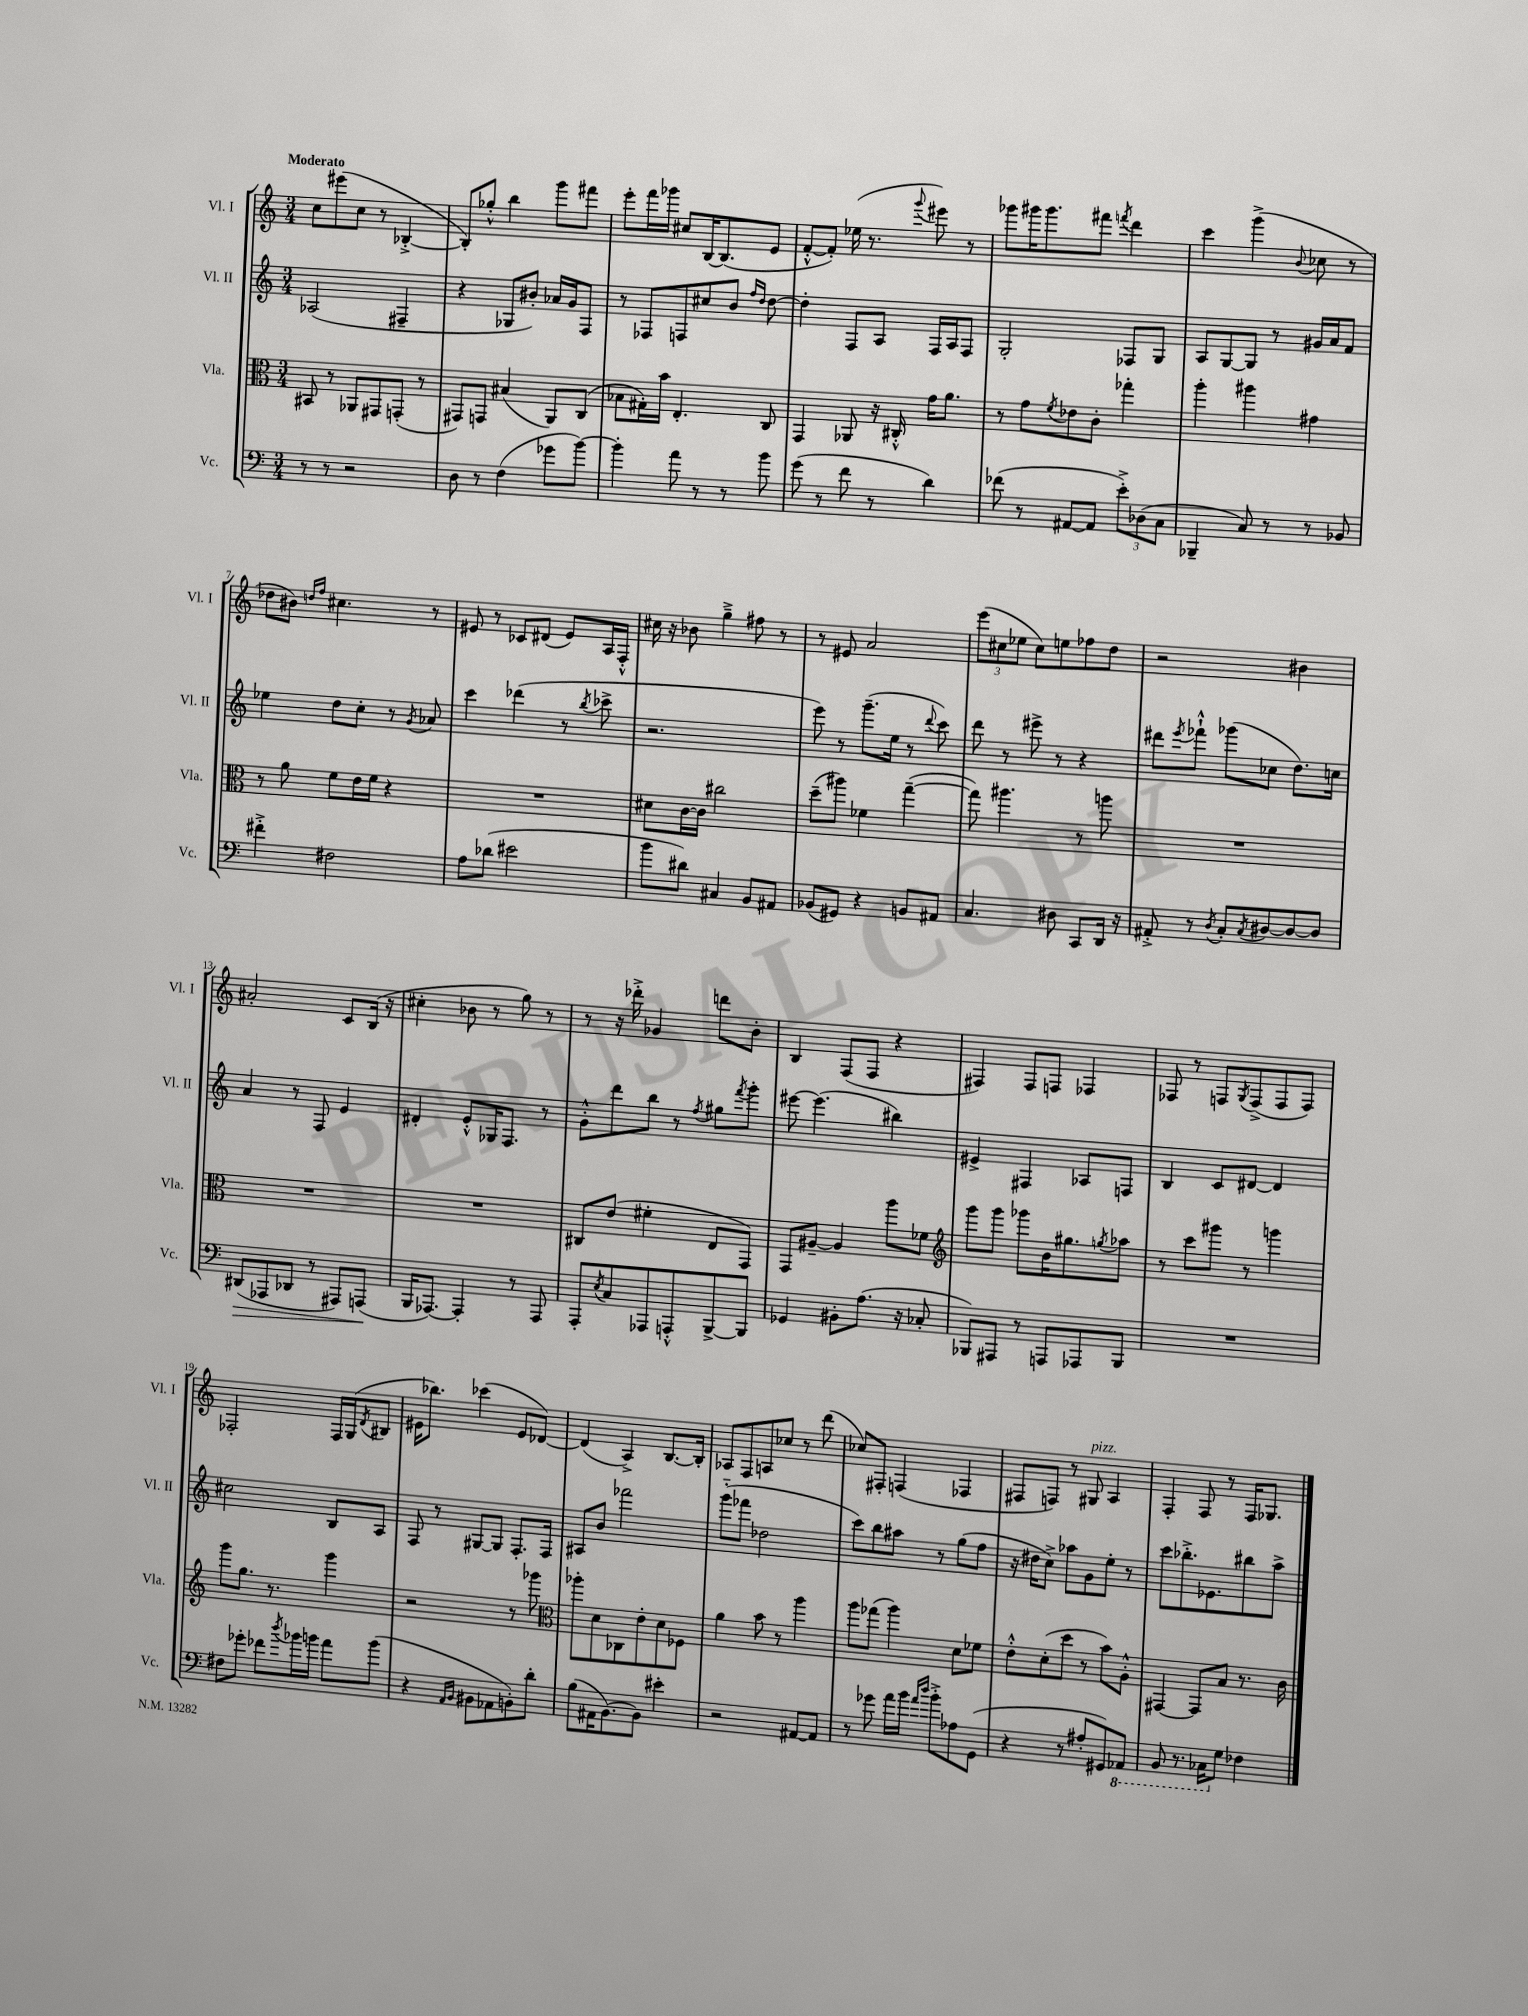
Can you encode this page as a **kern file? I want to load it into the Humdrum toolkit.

**kern	**dynam	**kern	**kern	**kern
*part4	*part4	*part3	*part2	*part1
*staff4	*staff4	*staff3	*staff2	*staff1
*I"Vc.	*	*I"Vla.	*I"Vl. II	*I"Vl. I
*I'Vc.	*	*I'Vla.	*I'Vl. II	*I'Vl. I
*clefF4	*	*clefC3	*clefG2	*clefG2
*k[]	*	*k[]	*k[]	*k[]
*M3/4	*	*M3/4	*M3/4	*M3/4
=1	=1	=1	=1	=1
!	!	!	!	!LO:TX:a:B:t=Moderato
8r	.	8BB#X/	(2A-X/	8cc\L
8r	.	8r	.	(8eee#X\
2r	.	8AA-X/L	.	8cc\J
.	.	8GG#X/	.	8r
.	.	(8GGn'/J	4F#X~/	[4B-X'^/
.	.	8r	.	.
=2	=2	=2	=2	=2
8D\	.	8GG#X/L)	4r	8B-'/L])
8r	.	8GGn/J	.	8gg-X'^^/J
(4F\	.	(4B#X/	8G-X/L	4bb\
.	.	.	8b#X'/J)	.
8g-X\L	.	8AA/L)	16a-X/LL	8ggg\L
.	.	.	16g/J	.
[8b\J)	.	(8C/J	8F/J	8fff#X\J
=3	=3	=3	=3	=3
4b'\]	.	8B-X\L	8r	8eee'\L
.	.	16G#X'\L)	8F-X/L	16fff\L
.	.	16b\JJ	.	16ggg-X\JJ
8a\	.	4.E'/	8Fn/	8cc#X/L
8r	.	.	8cc#X/	[16B/K
.	.	.	.	(8.B/]
8r	.	.	8b/J	.
.	.	.	16qqff/LL	.
.	.	.	16qqdd/JJ	.
8b\	.	8C/	[8dd\	8e/J
=4	=4	=4	=4	=4
(8g\	.	4GG/	4dd'\]	[8f'^^/L
8r	.	.	.	8f'/J])
8f\	.	8AA-X/	8F/L	(16ee-X\
.	.	.	.	8.r
8r	.	16r	8A/J	.
.	.	16C#X'^^/	.	.
.	.	.	.	8qqggg/
4d\)	.	16g\KL	16F/LL	8eee#X\)
.	.	8.a\J	16A/J	.
.	.	.	8F/J	8r
=5	=5	=5	=5	=5
(8f-X\	.	8r	2G'/	8ggg-X\L
8r	.	8g\L	.	16ggg#X\K
.	.	.	.	8.ggg#\
.	.	8qf/	.	.
[8AA#X/L	.	8e-X\	.	.
8AA#/J]	.	8c'\J	.	8fff#X\J
.	.	.	.	8qfffn/
12e'^\L)	.	4gg-X'\	8F-X/L	4ddd\
(12D-X\	.	.	.	.
.	.	.	8G/J	.
12C\J	.	.	.	.
=6	=6	=6	=6	=6
4BBB-X~/	.	4aa'\	8A/L	4ccc\
.	.	.	[8G/	.
8C/)	.	4aa#X\	8G/J]	(4ggg^\
8r	.	.	8r	.
.	.	.	.	8qqb/
8r	.	4g#X\	16g#X/LL	8cc-X\
.	.	.	16a/J	.
8BB-X/	.	.	8f/J	8r
!!LO:LB:g=z
=7	=7	=7	=7	=7
4f#X'^\	.	8r	4ee-X\	8dd-X\L
.	.	8a\	.	8b#X\J)
.	.	.	.	16qqddn/LL
.	.	.	.	16qqff/JJ
2F#X\	.	8f\L	8dd\L	4.cc#X\
.	.	16e\L	8cc'\J	.
.	.	16f\JJ	.	.
.	.	4r	8r	.
.	.	.	8qg/	.
.	.	.	8a-X/	8r
=8	=8	=8	=8	=8
8A\L	.	2.r	4ccc\	8e#X/
(8d-X\J	.	.	.	8r
2e#X\	.	.	(4ddd-X\	8c-X/L
.	.	.	.	(8d#X/J
.	.	.	8r	8e#/L)
.	.	.	8qbb/	.
.	.	.	8ccc-X^\	16A/L
.	.	.	.	16F'^^/JJ
=9	=9	=9	=9	=9
8b\L	.	8d#X\L	2.r	16cc#X\
.	.	.	.	16r
8d#X\J)	.	[16c\L	.	8b-X\
.	.	16c\JJ]	.	.
4C#X/	.	2cc#X\	.	4gg~^\
8BB/L	.	.	.	8ff#X\
8AA#X/J	.	.	.	8r
=10	=10	=10	=10	=10
(8BB-X/L	.	(8dd~\L	8eee\)	8r
8GG#X/J)	.	8aa#X\J)	8r	8e#X/
4r	.	4f-X\	(8.ggg~\L	2a/
.	.	.	16ee\Jk	.
8BBn/L	.	([4gg~\	8r	.
.	.	.	8qqddd/	.
8AA#X/J	.	.	8ccc\)	.
=11	=11	=11	=11	=11
4.C/	.	8gg\])	8ddd\	(12eee\L
.	.	.	.	12cc#X\
.	.	4.aa#X\	8r	.
.	.	.	.	12ee-X\J
.	.	.	8eee#X^\	8cc#\L)
8D#X\	.	.	8r	8een\
8CC/L	.	8r	4r	8ff-X\
16DD/Jk	.	8aan\	.	8dd\J
16r	.	.	.	.
=12	=12	=12	=12	=12
8AA#X'^/	.	2.r	8ddd#X\L	2r
.	.	.	8qeee/	.
8r	.	.	8fff-X`^^\J	.
8qD/	.	.	.	.
8C'/L	.	.	(8ggg-X\L	.
8qC/	.	.	.	.
[8D#X/	.	.	8cc-X\J	.
8D#/_	.	.	8.dd\L)	4b#X\
8D#/J]	.	.	.	.
.	.	.	16ccn\Jk	.
!!LO:LB:g=z
=13	=13	=13	=13	=13
!	!LO:HP:b	!	!	!
(8DD#X/L	>	2.r	4a/	2a#X'/
8AAA-X/	.	.	.	.
8DD-X/J	.	.	8r	.
8r	.	.	8F/	.
8AAA#X/L)	.	.	4e/	8c/L
(8AAAn/J	.	.	.	(16B/Jk
.	.	.	.	16r
.	]	.	.	.
=14	=14	=14	=14	=14
16BBB/KL	.	2.r	4d#X'/	4cc#X'\
[8.AAA-X/J)	.	.	.	.
4AAA-'/]	.	.	8e'^^/L	8b-X\
.	.	.	16G-X/K	8r
.	.	.	8.F/J	.
8r	.	.	.	8gg\)
8AAA-/	.	.	8r	8r
=15	=15	=15	=15	=15
8AAA'/L	.	8C#X/L	8g'^^\L	8r
8qE/	.	.	.	.
8C/	.	(8e/J	8ddd\	16r
.	.	.	.	16ddd-X'^\
8AAA-X/	.	4f#X'\	8bb\J	4g-X/
8AAAn'^^/	.	.	8r	.
.	.	.	8qff/	.
[8BBB^/	.	8E/L	8gg#X\L	8dddn\L
.	.	.	8qfff/	.
8BBB/J]	.	8GG/J)	8ggg'\J	8b'\J
=16	=16	=16	=16	=16
4GG-X/	.	8GG/L	[8eee#X\	4B/
.	.	[8A#X~/J	(4.eee#\]	.
8BB#X'\L	.	4A#/]	.	(8F/L
(8.A\J	.	.	.	8F/J
.	.	8aa\L	4bb#X\)	4r
16r	.	.	.	.
8C-X'/	.	8f-X\J	.	.
=17	=17	=17	=17	=17
*	*	*clefG2	*	*
8BBB-X/L)	.	8ggg\L	4e#X^/	4F#X/)
8AAA#X/J	.	8ggg\J	.	.
8r	.	8ggg-X\L	4F#X/	8F#/L
8AAAn/L	.	16b\K	.	8Fn/J
.	.	8.gg#X\	.	.
8AAA-X/	.	.	8A-X/L	4F-X/
.	.	8qggn/	.	.
8BBB-/J	.	8aa-X\J	8Fn/J	.
=18	=18	=18	=18	=18
2.r	.	8r	4B/	8F-X/
.	.	8ccc\L	.	8r
.	.	8ggg#X\J	8c/L	8Fn/L
.	.	.	.	8qG/
.	.	8r	[8d#X/J	(8F^/
.	.	4gggn\	4d#/]	8F/
.	.	.	.	8F/J)
!!LO:LB:g=z
=19	=19	=19	=19	=19
8F#X\L	.	8ggg\L	2cc#X\	2F-X'/
8g-X'\J	.	8.gg\J	.	.
8f-X\L	.	.	.	.
.	.	8.r	.	.
8qdd/	.	.	.	.
16b-X\L	.	.	.	.
16bn\JJ	.	.	.	.
8a\L	.	4ggg\	8B/L	16F-/LL
.	.	.	.	(16G/J
.	.	.	.	8qd/
(8b\J	.	.	8A/J	8B#X/J
=20	=20	=20	=20	=20
4r	.	2r	8F/	16e#X\KL
.	.	.	.	8.bb-X\J)
.	.	.	8r	.
16qqAA/LL	.	.	.	.
16qqBB/JJ	.	.	.	.
8BB#X\L	.	.	[8G#X/L	(4ccc-X\
8AA-X\	.	.	8G#/J]	.
8BBn'\)	.	8r	8.F'/L	8e#/L
8d'\J	.	8ggg-X\	.	[8d-X/J)
.	.	.	16F/Jk	.
=21	=21	=21	=21	=21
*	*	*clefC3	*	*
(8B\L	.	8aa-X'\L	8A#X/L	(4d-/]
16AA#X\K	.	8d\	8b/J	.
[8.BB\)	.	.	.	.
.	.	8C-X\	2fff-X\	4A^/)
8BB\J]	.	8e'\	.	.
4e#X'\	.	8d\	.	[8.B/L
.	.	8F-X\J	.	.
.	.	.	.	16B'/Jk]
=22	=22	=22	=22	=22
2r	.	4a\	(8ggg\L	8A-X/L
.	.	.	8fff-X\J	8F/
.	.	8b\	2dd-X\	8An/
.	.	8r	.	8cc-X/J
[8AA#X/L	.	4aa\	.	8r
8AA#/J]	.	.	.	(8ddd\
=23	=23	=23	=23	=23
8r	.	8aa\L	8ccc\L)	8cc-X/L)
8g-X\	.	(8gg-X\J	8bb\	8F#X'/J
16a\LL	.	4aa\)	8aa#X\J	(4Fn/
16b\JJ	.	.	.	.
16qqa/LL	.	.	.	.
16qqdd/JJ	.	.	.	.
8b'^\L	.	.	8r	.
8A-X\	.	8d\L	(8gg\L	4F-X/
(8GG\J	.	8f-X\J	8ff\J	.
=24	=24	=24	=24	=24
4r	.	8e'^^\L	16r	8F#X/L
.	.	.	16dd#X\KL	.
.	.	(8d'\	8cc^\J)	8Fn/J)
8r	.	8dd\J	8aa-X\L	8r
!	!	!	!	!LO:TX:a:i:t=pizz.
8A#X'/L	.	8r	8g\	8G#X/
8GG#X/)	.	8b\L)	8ee'\J	4A/
*8ba	*	*	*	*
8AAA-X/J	.	8A'^^\J	8r	.
=25	=25	=25	=25	=25
8BBB/	.	[4GG#X/	8ccc\L	4F'/
8.r	.	.	8.bb-X'^\	.
.	.	8GG#/L]	.	8F/
16CC-X\KL	.	.	8.e-X\	.
*X8ba	*	*	*	*
8G\J	.	8B/J	.	8r
4F-X\	.	8.r	8bb#X\	16F/KL
.	.	.	.	8.G-X/J
.	.	.	8aa^\J	.
.	.	16c\	.	.
==	==	==	==	==
*-	*-	*-	*-	*-
